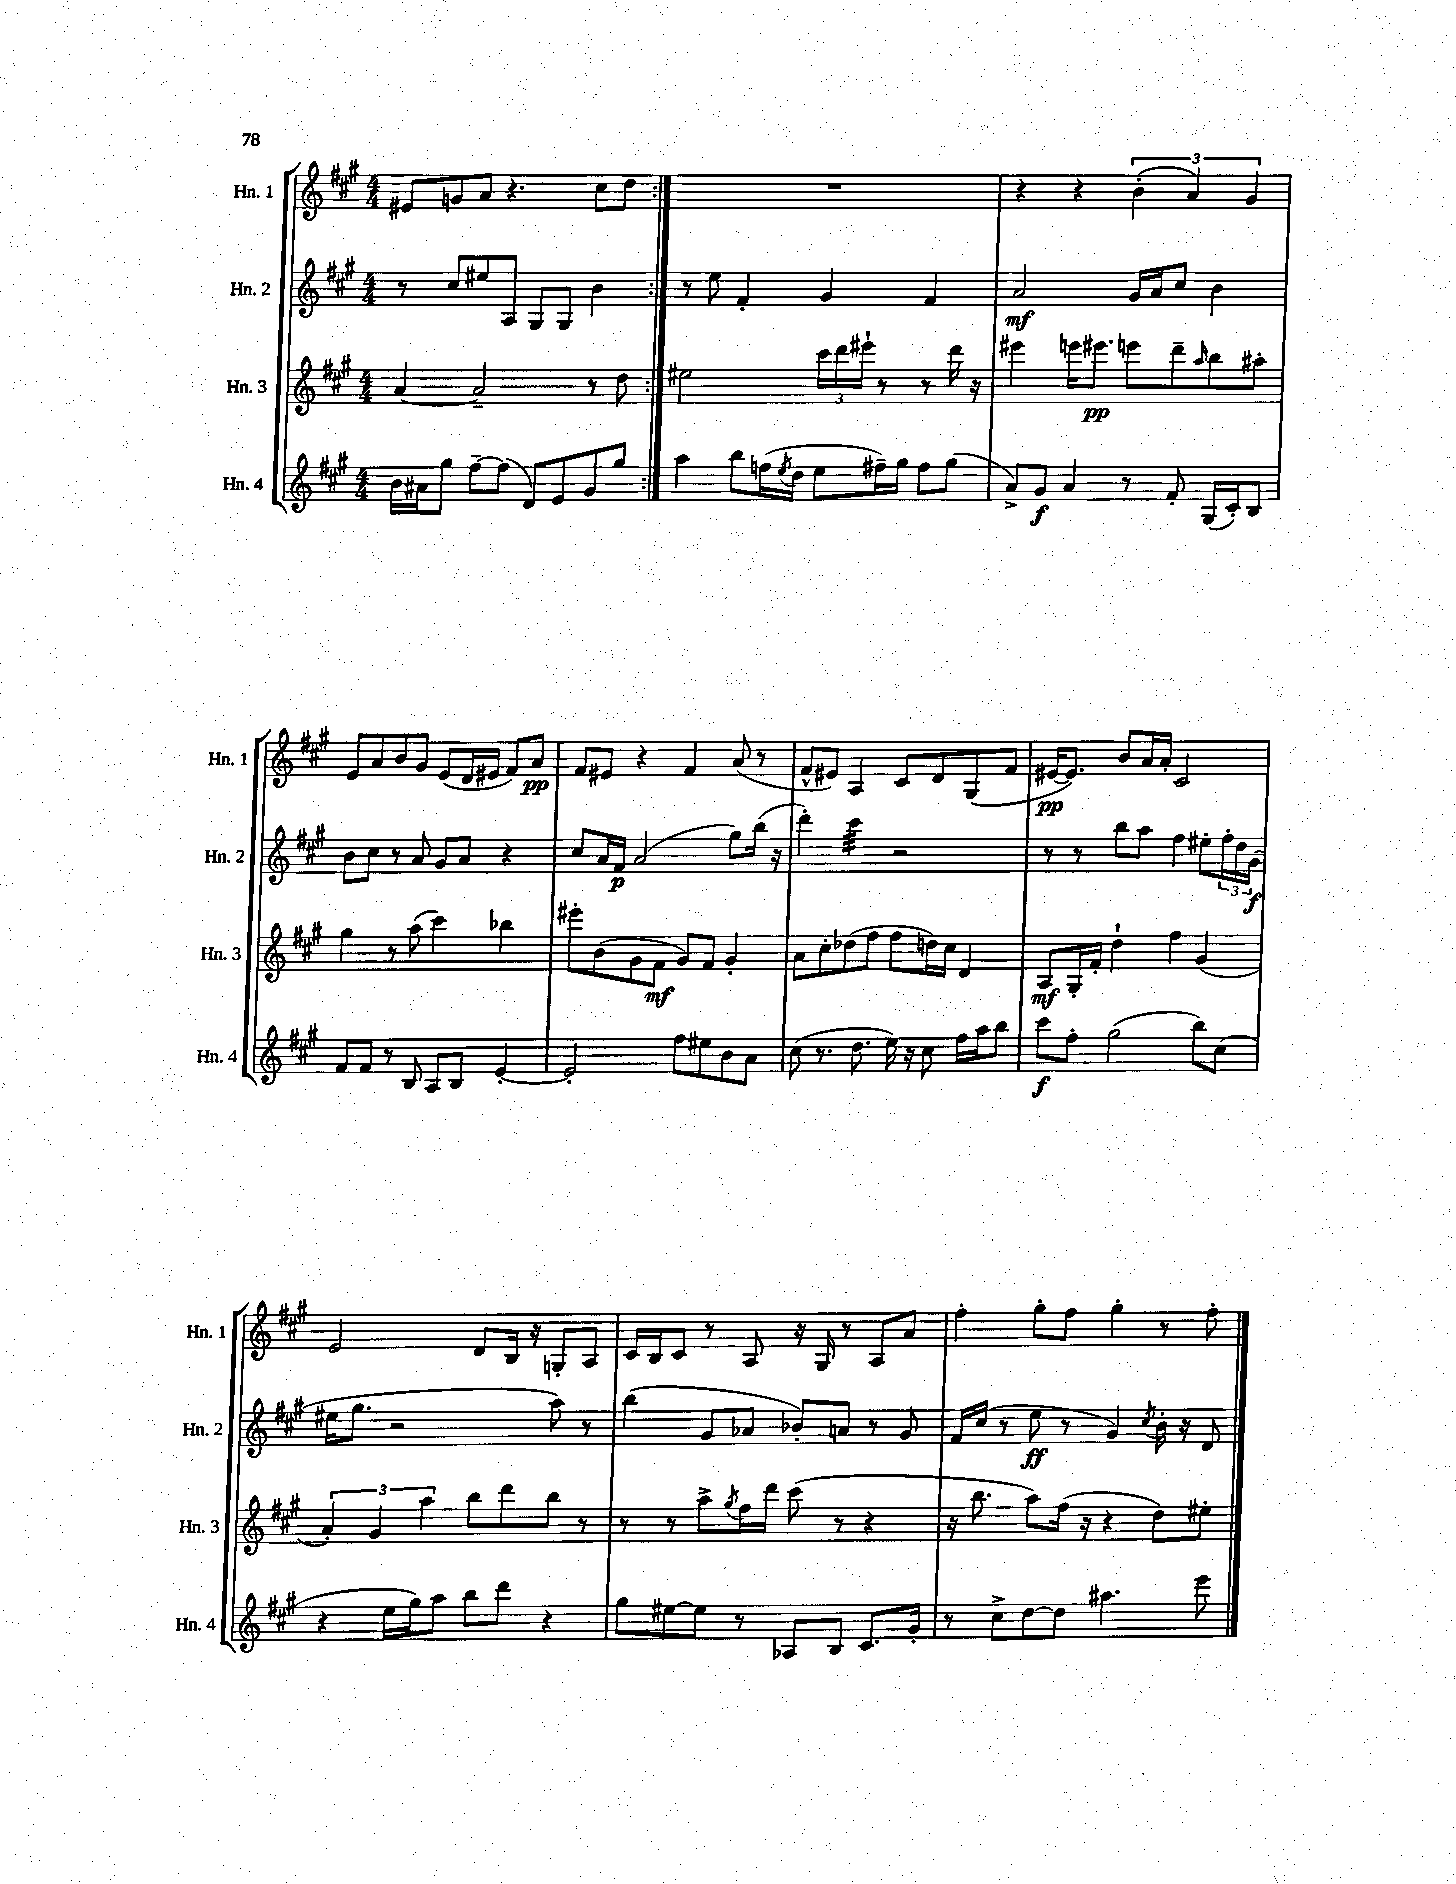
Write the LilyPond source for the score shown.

<<
\new StaffGroup <<
\new Staff = "s0" \with { instrumentName = "Hn. 1" shortInstrumentName = "Hn. 1" } {
    \clef treble \key a \major \numericTimeSignature \time 4/4
    \repeat volta 2 { eis'8 g'8 a'8 r4. cis''8 d''8 | }
    R1 |
    r4 r4 \tuplet 3/2 { b'4-.( a'4) gis'4 } |
    e'8 a'8 b'8 gis'8 e'8( d'16 eis'16 fis'8) a'8\pp |
    fis'8 eis'8 r4 fis'4 a'8( r8 |
    fis'8-^ eis'8) a4 cis'8 d'8 gis8( fis'8 |
    eis'16~\pp eis'8.) b'8 a'16 a'16-. cis'2 |
    e'2 d'8 b16 r16 g8-. a8 |
    cis'16 b16 cis'8 r8 a8 r16 gis16 r8 a8 a'8 |
    fis''4-. gis''8-. fis''8 gis''4-. r8 fis''8-. \bar "|." |
}
\new Staff = "s1" \with { instrumentName = "Hn. 2" shortInstrumentName = "Hn. 2" } {
    \clef treble \key a \major \numericTimeSignature \time 4/4
    \repeat volta 2 { r8 cis''8 eis''8 a8 gis8 gis8 b'4 | }
    r8 e''8 fis'4-. gis'4 fis'4 |
    a'2\mf gis'16 a'16 cis''8 b'4 |
    b'8 cis''8 r8 a'8 gis'8 a'8 r4 |
    cis''8 a'16 fis'16\p a'2( gis''8) b''16( r16 |
    d'''4-.) cis'''4:32 r2 |
    r8 r8 b''8 a''8 fis''4 eis''8-. \tuplet 3/2 { fis''16-. d''16 gis'16\f( } |
    eis''16 gis''8. r2 a''8) r8 |
    b''4( gis'8 aes'8 bes'8-.) a'8 r8 gis'8 |
    fis'16 cis''16( r8 e''8\ff r8 gis'4) \acciaccatura { cis''8 } b'16-. r16 d'8 \bar "|." |
}
\new Staff = "s2" \with { instrumentName = "Hn. 3" shortInstrumentName = "Hn. 3" } {
    \clef treble \key a \major \numericTimeSignature \time 4/4
    \repeat volta 2 { a'4~ a'2-- r8 d''8 | }
    eis''2 \tuplet 3/2 { cis'''16 d'''16 eis'''16-! } r8 r8 d'''16 r16 |
    eis'''4 e'''16 eis'''8.\pp e'''8 d'''8-- \grace { a''16 } b''8 ais''8-. |
    gis''4 r8 a''8( cis'''4) bes''4 |
    eis'''8-. b'8( gis'8 fis'8\mf gis'8) fis'8 gis'4-. |
    a'8 cis''8-. des''8( fis''8 fis''8 d''16) cis''16 d'4 |
    a8\mf gis16-. fis'16-. d''4-! fis''4 gis'4( |
    \tuplet 3/2 { a'4-.) gis'4 a''4 } b''8 d'''8 b''8 r8 |
    r8 r8 a''8-> \acciaccatura { gis''8 } fis''16 d'''16 cis'''8( r8 r4 |
    r16 b''8. a''8) fis''16( r16 r4 d''8) eis''8-. \bar "|." |
}
\new Staff = "s3" \with { instrumentName = "Hn. 4" shortInstrumentName = "Hn. 4" } {
    \clef treble \key a \major \numericTimeSignature \time 4/4
    \repeat volta 2 { b'16 ais'16 gis''8 fis''8~-- fis''8( d'8) e'8 gis'8 gis''8 | }
    a''4 b''8 f''16( \acciaccatura { e''8 } d''16 e''8 fis''16--) gis''16 fis''8 gis''8( |
    a'8->) gis'8\f a'4 r8 fis'8-. gis16( cis'16-.) b8 |
    fis'8 fis'8 r8 b8 a8 b8 e'4~-. |
    e'2-. fis''8 eis''8 b'8 a'8 |
    cis''8( r8. d''8. e''16) r16 cis''8 fis''16 a''16 b''8 |
    cis'''8\f fis''8-. gis''2( b''8) cis''8( |
    r4 e''16 gis''16) a''8 b''8 d'''8 r4 |
    gis''8 eis''8~ eis''8 r8 aes8 b8 cis'8. gis'16-. |
    r8 cis''8-> d''8~ d''8 ais''4. e'''8 \bar "|." |
}
>>
>>
\layout { \context { \Score \remove "Bar_number_engraver" } }
